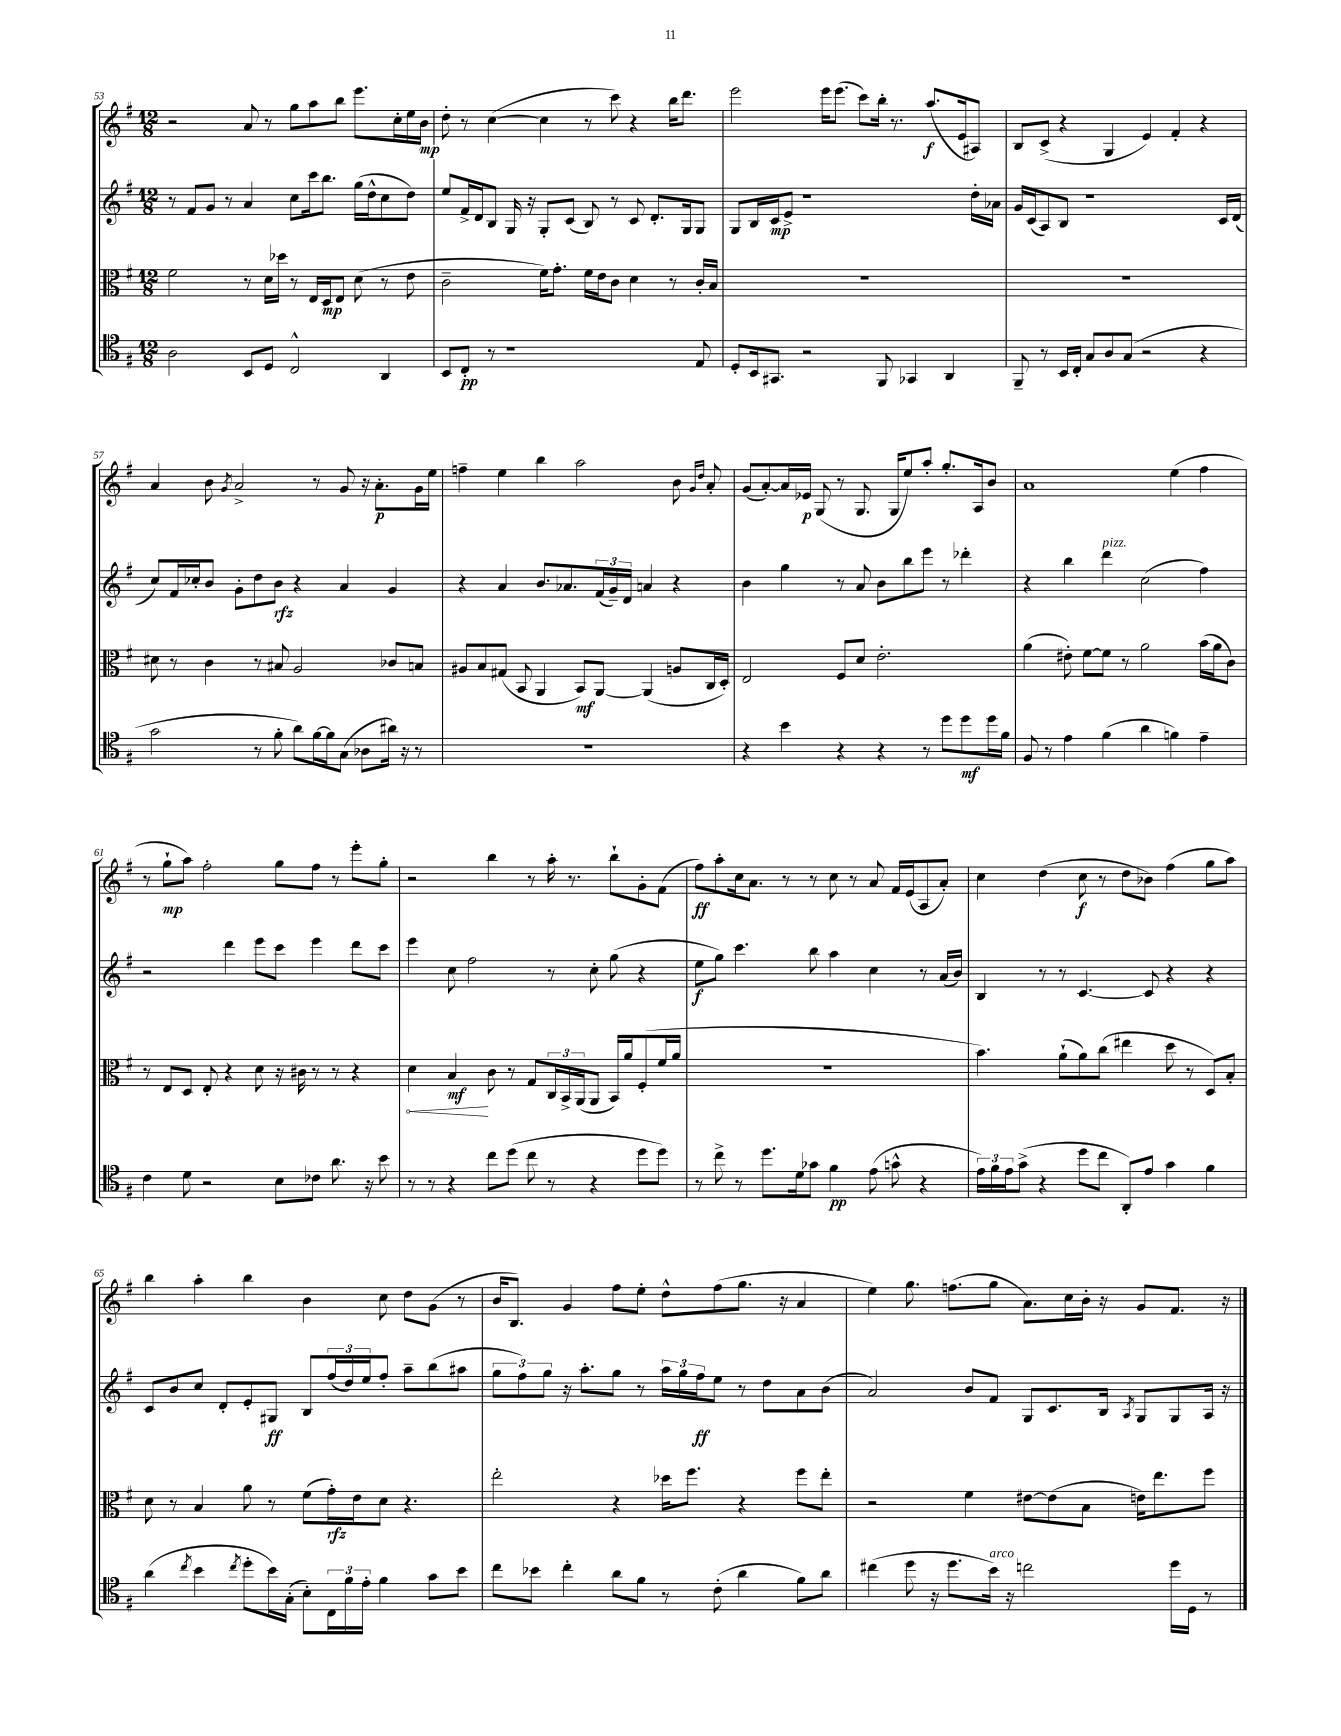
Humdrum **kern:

**kern	**kern	**kern	**kern
*staff4	*staff3	*staff2	*staff1
*clefC4	*clefC3	*clefG2	*clefG2
*k[f#]	*k[f#]	*k[f#]	*k[f#]
*M12/8	*M12/8	*M12/8	*M12/8
2A	2f#	8r	2r
.	.	8f#	.
.	.	8g	.
.	.	8r	.
8BB	8r	4a	8a
8D	16d	.	8r
.	16dd-	.	.
2C^^	8r	8cc	8gg
.	16E	16ccc	8aa
.	16D	8.bb	.
.	8E	.	8bb
.	(8d	(16gg	8.eee
.	.	16dd^^	.
4AA	8r	8cc	.
.	.	.	16cc'
.	8e	8dd)	16ee
.	.	.	16b
=	=	=	=
8BB	2c~	8ee	8dd'
8C'	.	16f#^	8r
.	.	16d	.
8r	.	8B	([4cc
1r	.	16G	.
.	.	16r	.
.	16f#)	8G'	4cc]
.	8.g'	.	.
.	.	(8c	.
.	16f#	8B)	8r
.	16e	.	.
.	8c	8r	8ccc)
.	4d	8c	4r
.	.	8.d'	.
.	8r	.	16bb
.	.	16G	8.ddd
8E	16c'	8G	.
.	16B	.	.
=	=	=	=
8D'	1.r	8G	2eee
16BB	.	16B	.
8.GG#	.	16c	.
.	.	8e^	.
2r	.	1r	.
.	.	.	16eee
.	.	.	(8.eee
.	.	.	8ccc)
8FF#	.	.	16bb'
.	.	.	8.r
4GG-	.	.	.
.	.	.	(8.aa
4AA	.	.	.
.	.	.	16e
.	.	16dd'	8A#)
.	.	16a-	.
=	=	=	=
8FF#~	1.r	16g	8B
.	.	(16c	.
8r	.	8A)	(8c^
16BB	.	8B	4r
16C'	.	.	.
8G	.	1r	.
8A	.	.	4G
(8G	.	.	.
2r	.	.	4e)
.	.	.	4f#'
4r	.	.	4r
.	.	16c	.
.	.	(16d	.
=	=	=	=
2g	8d#	8cc)	4a
.	8r	16f#	.
.	.	16cc-'	.
.	4c	8b	8b
.	.	.	8qg
.	.	8g'	2a^
8r	8r	8dd	.
8f#'	8B#	8b	.
8a)	2A	4r	.
[16f#	.	.	8r
16f#]	.	.	.
(8G	.	4a	8g
8A-	.	.	16r
.	.	.	8.a'
16a#)	8c-	4g	.
16r	.	.	.
8r	8B	.	16g
.	.	.	16ee
=	=	=	=
1.r	8A#	4r	4ff~
.	8B	.	.
.	(8G#	4a	4ee
.	8BB	.	.
.	4AA	8.b	4bb
.	.	8.a-	.
.	8BB)	.	2aa
.	[8AA	(24f#	.
.	.	24g~)	.
.	.	24d	.
.	(4AA]	4a	.
.	8A	4r	8b
.	.	.	16qqg
.	.	.	16qqdd
.	16C	.	8a'
.	16D')	.	.
=	=	=	=
4r	2E	4b	(8g
.	.	.	[8a')
4b	.	4gg	16a]
.	.	.	16e-
.	.	.	(8G
4r	8F#	8r	8r
.	8d	8a	8.G
4r	2.e'	8b	.
.	.	.	16G
.	.	8bb	8ee)
8r	.	8eee	8aa'
8dd	.	8r	8.gg'
8dd	.	4ddd-'	.
.	.	.	16A
16dd	.	.	8b
16f#	.	.	.
=	=	=	=
8F#	(4a	4r	1a
8r	.	.	.
4e	8e#')	4bb	.
.	[8f#	.	.
(4f#	8f#]	4ddd	.
.	8r	.	.
4a	2a	(2cc	.
4f)	.	.	(4ee
4e~	(16b	4ff#)	4ff#
.	16a	.	.
.	8c)	.	.
=	=	=	=
4c	8r	2r	8r
.	8E	.	8gg`
8d	8D	.	8aa)
2r	8E'	.	2ff#'
.	4r	4ddd	.
.	8d	8eee	.
8B	16r	8ccc	8gg
.	16c#	.	.
8c-	8r	4eee	8ff#
8.a	8r	.	8r
.	4r	8ddd	8eee'
16r	.	.	.
8b	.	8ccc	8gg'
=	=	=	=
8r	4d	4eee	2r
8r	.	.	.
4r	4B	8cc	.
.	.	2ff#	.
8cc	8c	.	4bb
(8dd	8r	.	.
8cc	8G	.	8r
8r	24C	8r	16aa'
.	24BB^	.	.
.	.	.	8.r
.	(24AA	.	.
4r	8AA	8cc'	.
.	16BB)	(8gg	8bb`
.	16a	.	.
8dd	(8F#'	4r	8g'
8dd)	16f#	.	(8f#
.	16a	.	.
=	=	=	=
8r	1.r	8ee	8ff#)
8cc^	.	8gg)	8aa'
8r	.	4.ccc	16cc
.	.	.	8.a
8.dd	.	.	.
.	.	.	8r
16d	.	.	.
8g-	.	8bb	8r
4f#	.	4aa	8cc
.	.	.	8r
(8e	.	4cc	8a
8g^^	.	.	16f#
.	.	.	(16e
4r	.	8r	8A
.	.	(16a	8a')
.	.	16b)	.
=	=	=	=
24e)	4.b)	4B	4cc
24f#	.	.	.
24e	.	.	.
(8g^	.	.	.
4r	.	8r	(4dd
.	(8a`	8r	.
8dd	8a)	[4.c	8cc
8cc	(8cc	.	8r
8AA')	4ee#	.	8dd
8e	.	8c]	8b-)
4g	8dd	4r	(4ff#
.	8r	.	.
4f#	8D)	4r	8gg
.	8B'	.	8aa)
=	=	=	=
(4a	8d	8c	4bb
.	8r	8b	.
8qcc	.	.	.
4b	4B	8cc	4aa'
.	.	8d'	.
8qcc	.	.	.
8dd'	8a	8e'	4bb
16b)	8r	8G#	.
(16G'	.	.	.
8B')	(8f#	8B	4b
24C	16g')	(24ff#	.
24f#	.	24dd)	.
.	16e	.	.
24e'	.	24ee	.
4f#	8d	8ff#'	8cc
.	4.r	8aa~	8dd
8g	.	(8bb	(8g
8b	.	8aa#	8r
=	=	=	=
8cc	2ee'	12gg	16b
.	.	.	8.B)
.	.	12ff#)	.
8b-	.	.	.
.	.	12gg	.
4cc'	.	16r	4g
.	.	8.aa'	.
8a	4r	8gg	8ff#
8f#	.	8r	8ee'
8r	16dd-	24aa	8dd^^
.	.	24gg	.
.	8.ff#	.	.
.	.	24ff#	.
(8c'	.	8ee	(8ff#
4a	4r	8r	8.gg
.	.	8dd	.
.	.	.	16r
8f#)	8ff#	8a	4a
8a	8ee'	(8b	.
=	=	=	=
(4cc#	2r	2a)	4ee)
8dd	.	.	8.gg
16r	.	.	.
8.dd	.	.	(8.ff
.	4f#	8b	.
16b)	.	8f#	8gg
16r	.	.	.
2cc	[8e#	8G	8.a)
.	(8e#]	8.c	.
.	.	.	16cc
.	8B	.	16b'
.	.	16B	16r
.	.	8qA	.
.	16e)	8G	8g
.	8.ee	.	.
16dd	.	8G	8.f#
16D	.	.	.
8r	8ff#	16A	.
.	.	16r	16r
==	==	==	==
*-	*-	*-	*-
